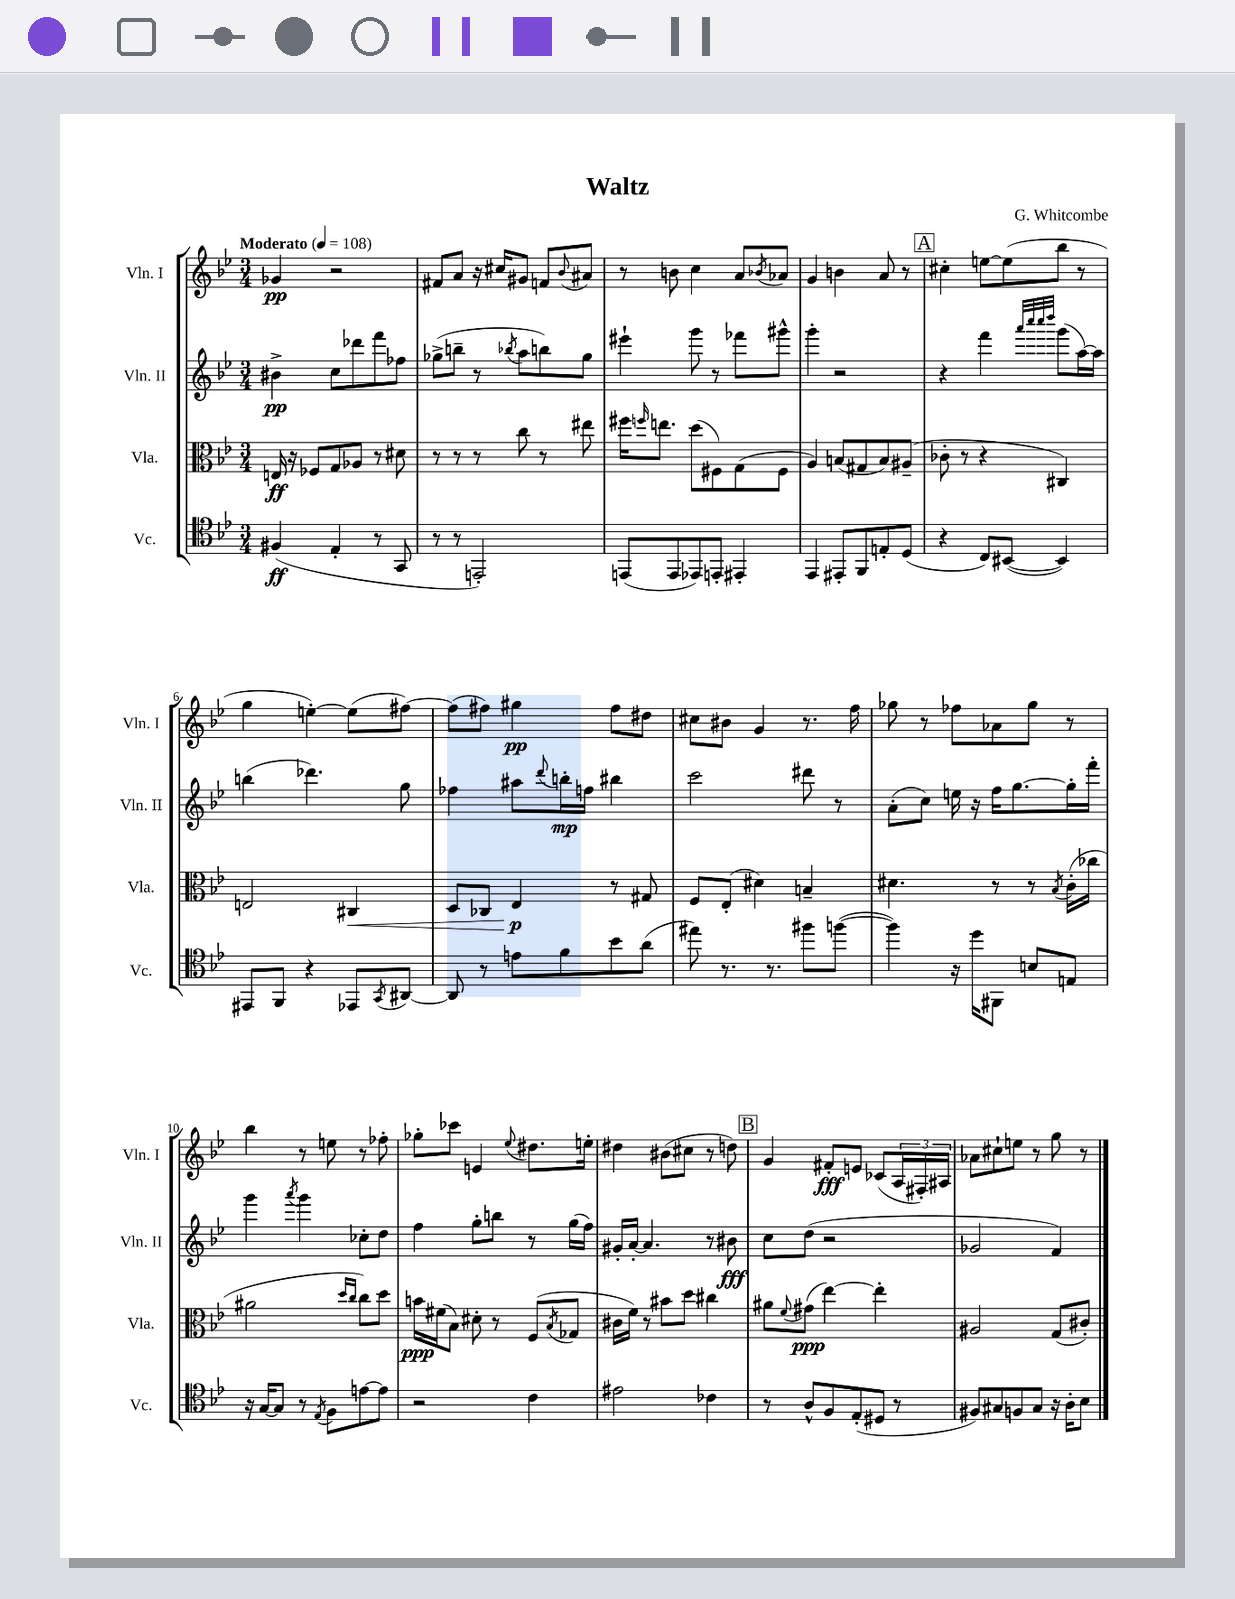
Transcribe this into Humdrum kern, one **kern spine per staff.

**kern	**dynam	**kern	**dynam	**kern	**dynam	**kern	**dynam
*part4	*part4	*part3	*part3	*part2	*part2	*part1	*part1
*staff4	*staff4	*staff3	*staff3	*staff2	*staff2	*staff1	*staff1
*I"Vc.	*	*I"Vla.	*	*I"Vln. II	*	*I"Vln. I	*
*I'Vc.	*	*I'Vla.	*	*I'Vln. II	*	*I'Vln. I	*
*clefC4	*	*clefC3	*	*clefG2	*	*clefG2	*
*k[b-e-]	*	*k[b-e-]	*	*k[b-e-]	*	*k[b-e-]	*
*M3/4	*	*M3/4	*	*M3/4	*	*M3/4	*
*MM108	*	*MM108	*	*MM108	*	*MM108	*
=1	=1	=1	=1	=1	=1	=1	=1
!	!	!	!	!	!	!LO:TX:a:B:t=Moderato	!
(4F#X/	ff	16En/	ff	4b#X^\	pp	4g-X/	pp
.	.	16r	.	.	.	.	.
.	.	8F-X/L	.	.	.	.	.
4E-'/	.	8G/	.	8cc\L	.	2r	.
.	.	8A-X/J	.	8ddd-X\	.	.	.
8r	.	8r	.	8fff\	.	.	.
8GG/	.	8d#X\	.	8ff-X\J	.	.	.
=2	=2	=2	=2	=2	=2	=2	=2
8r	.	8r	.	(8gg-X^\L	.	8f#X/L	.
8r	.	8r	.	8bbn~\J	.	8a/J	.
2EEn'/)	.	8r	.	8r	.	16r	.
.	.	.	.	.	.	16cc#X/KL	.
.	.	.	.	8qbb-X/	.	.	.
.	.	8cc\	.	8aa\L	.	8g#X/J	.
.	.	8r	.	8bbn\)	.	8fn/L	.
.	.	.	.	.	.	8qqb-/	.
.	.	8ee#X\	.	8gg-\J	.	8a#X/J	.
=3	=3	=3	=3	=3	=3	=3	=3
(8EEn/L	.	16ff#X\KL	.	4eee#X`\	.	8r	.
.	.	16qqffn/	.	.	.	.	.
.	.	8.een\J	.	.	.	.	.
8EE/	.	.	.	.	.	8bn\	.
8EE-X/)	.	(8dd\L	.	8ggg\	.	4cc\	.
8EEn'/J	.	8F#X\)	.	8r	.	.	.
4EE#X'/	.	(8G\	.	8fff-X\L	.	8a/L	.
.	.	.	.	.	.	8qb-X/	.
.	.	8F#\J	.	8ggg#X^^\J	.	8a-X/J	.
=4	=4	=4	=4	=4	=4	=4	=4
4EE-/	.	4A/)	.	4ggg'\	.	4g/	.
8EE#X'/L	.	(8Bn/L	.	2r	.	4bn\	.
8FF/	.	8G#X/	.	.	.	.	.
8En'/	.	8B/)	.	.	.	8a/	.
(8D/J	.	(8A#X~/J	.	.	.	8r	.
!!LO:REH:place=s1:t=A
=5	=5	=5	=5	=5	=5	=5	=5
4r	.	8c-X'\	.	4r	.	4cc#X'\	.
.	.	8r	.	.	.	.	.
8C/L)	.	4r	.	4fff\	.	[8een\L	.
([8BB#X/J	.	.	.	.	.	(8ee\]	.
.	.	.	.	32qqaaa/LLL	.	.	.
.	.	.	.	32qqcccc/	.	.	.
.	.	.	.	32qqcccc/	.	.	.
.	.	.	.	32qqdddd/JJJ	.	.	.
4BB#/])	.	4C#X/)	.	(8ggg\L	.	8bb-\J	.
.	.	.	.	[16aa\L)	.	8r	.
.	.	.	.	16aa\JJ]	.	.	.
!!LO:LB:g=z
=6	=6	=6	=6	=6	=6	=6	=6
8EE#X/L	.	2En/	.	(4bbn\	.	4gg\	.
8FF/J	.	.	.	.	.	.	.
4r	.	.	.	4.ddd-X\)	.	[4een'\)	.
!	!	!	!LO:HP:b	!	!	!	!
8EE-X/L	.	4C#X/	<	.	.	(8ee\L]	.
8qGG/	.	.	.	.	.	.	.
[8AA#X/J	.	.	.	8gg\	.	[8ff#X\J)	.
=7	=7	=7	=7	=7	=7	=7	=7
8AA#/]	.	8D/L	.	4ff-X\	.	(8ff#\L]	.
8r	.	8C-X/J	.	.	.	8ff#X\J)	.
8en\L	.	4E-/	p	8aa#X\L	.	4gg#X\	pp
.	.	.	.	8qqddd/	.	.	.
8f\	.	.	.	16bbn'\L	mp	.	.
.	.	.	.	16ffn\JJ	.	.	.
8b-\	.	8r	[	4bb#X\	.	8ff#\L	.
(8a\J	.	8G#X/	.	.	.	8dd#X\J	.
=8	=8	=8	=8	=8	=8	=8	=8
8ee#X\)	.	8F/L	.	2ccc\	.	8cc#X\L	.
8.r	.	(8E-'/J	.	.	.	8b#X\J	.
.	.	4d#X\)	.	.	.	4g/	.
8.r	.	.	.	.	.	.	.
8ff#X\L	.	4Bn~/	.	8ddd#X\	.	8.r	.
([8ffn\J	.	.	.	8r	.	.	.
.	.	.	.	.	.	16ff\	.
=9	=9	=9	=9	=9	=9	=9	=9
4ff\])	.	4.d#X\	.	(8a'\L	.	8gg-X\	.
.	.	.	.	8cc\J)	.	8r	.
16r	.	.	.	16een\	.	8ff-X\L	.
16dd\KL	.	.	.	16r	.	.	.
8FF#X\J	.	8r	.	16ff\KL	.	8a-X\	.
.	.	.	.	[8.gg\	.	.	.
8Bn/L	.	8r	.	.	.	8gg-\J	.
.	.	8qB-/	.	.	.	.	.
8En/J	.	(16c'\LL	.	16gg'\L]	.	8r	.
.	.	16cc-X\JJ	.	16fff'\JJ	.	.	.
!!LO:LB:g=z
=10	=10	=10	=10	=10	=10	=10	=10
16r	.	2a#X\	.	4ggg\	.	4bb-\	.
[16G/KL	.	.	.	.	.	.	.
8G/J]	.	.	.	.	.	.	.
.	.	.	.	8qaaa/	.	.	.
8r	.	.	.	4ggg\	.	8r	.
8qE-/	.	.	.	.	.	.	.
8F\L	.	.	.	.	.	8een\	.
.	.	16qqdd/LL	.	.	.	.	.
.	.	16qqcc/JJ	.	.	.	.	.
[8en\	.	8cc\L)	.	8cc-X'\L	.	8r	.
8e\J]	.	8dd\J	.	8dd\J	.	8ff-X'\	.
=11	=11	=11	=11	=11	=11	=11	=11
2r	.	16bn\LL	ppp	4ff\	.	8gg-X'\L	.
.	.	(16f#X\J	.	.	.	.	.
.	.	8B-\J)	.	.	.	8ccc-X\J	.
.	.	8d#X'\	.	8gg'\L	.	4en/	.
.	.	8r	.	8bbn\J	.	.	.
.	.	.	.	.	.	8qqee-/	.
4c\	.	(8F/L	.	8r	.	8.dd#X\L	.
.	.	8qB-/	.	.	.	.	.
.	.	8G-X/J	.	(16gg\LL	.	.	.
.	.	.	.	16ff\JJ)	.	16een'\Jk	.
=12	=12	=12	=12	=12	=12	=12	=12
2e#X\	.	16c#X\LL	.	16g#X'/LL	.	4dd#X\	.
.	.	16f\JJ)	.	[16a'/JJ	.	.	.
.	.	8r	.	4.a/]	.	.	.
.	.	8b#X\L	.	.	.	(8b#X\L	.
.	.	8dd\J	.	.	.	8cc#X\J	.
4c-X\	.	4cc#X\	.	8r	.	8r	.
.	.	.	.	8b#X\	fff	8ddn\)	.
!!LO:REH:place=s1:t=B
=13	=13	=13	=13	=13	=13	=13	=13
8r	.	8a#X\L	.	8cc\L	.	4g/	.
.	.	8qqf/	.	.	.	.	.
8A^^/L	.	(8g#X\J	ppp	(8dd\J	.	.	.
8F/	.	[4ee-\)	.	2r	.	8f#X'/L	fff
(8E-'/	.	.	.	.	.	8en/J	.
8D#X/J	.	4ee-'\]	.	.	.	(8c-X/L	.
8r	.	.	.	.	.	24A/L	.
.	.	.	.	.	.	24F#X'/)	.
.	.	.	.	.	.	24A#X/JJ	.
=14	=14	=14	=14	=14	=14	=14	=14
8F#X/L)	.	2A#X/	.	2g-X/	.	8a-X\L	.
8G#X/	.	.	.	.	.	8cc#X`\	.
8Fn/	.	.	.	.	.	8een\J	.
8G#/J	.	.	.	.	.	8r	.
16r	.	(8G/L	.	4f/)	.	8gg\	.
16A'\KL	.	.	.	.	.	.	.
8B-\J	.	8c#X'/J)	.	.	.	8r	.
==	==	==	==	==	==	==	==
*-	*-	*-	*-	*-	*-	*-	*-
